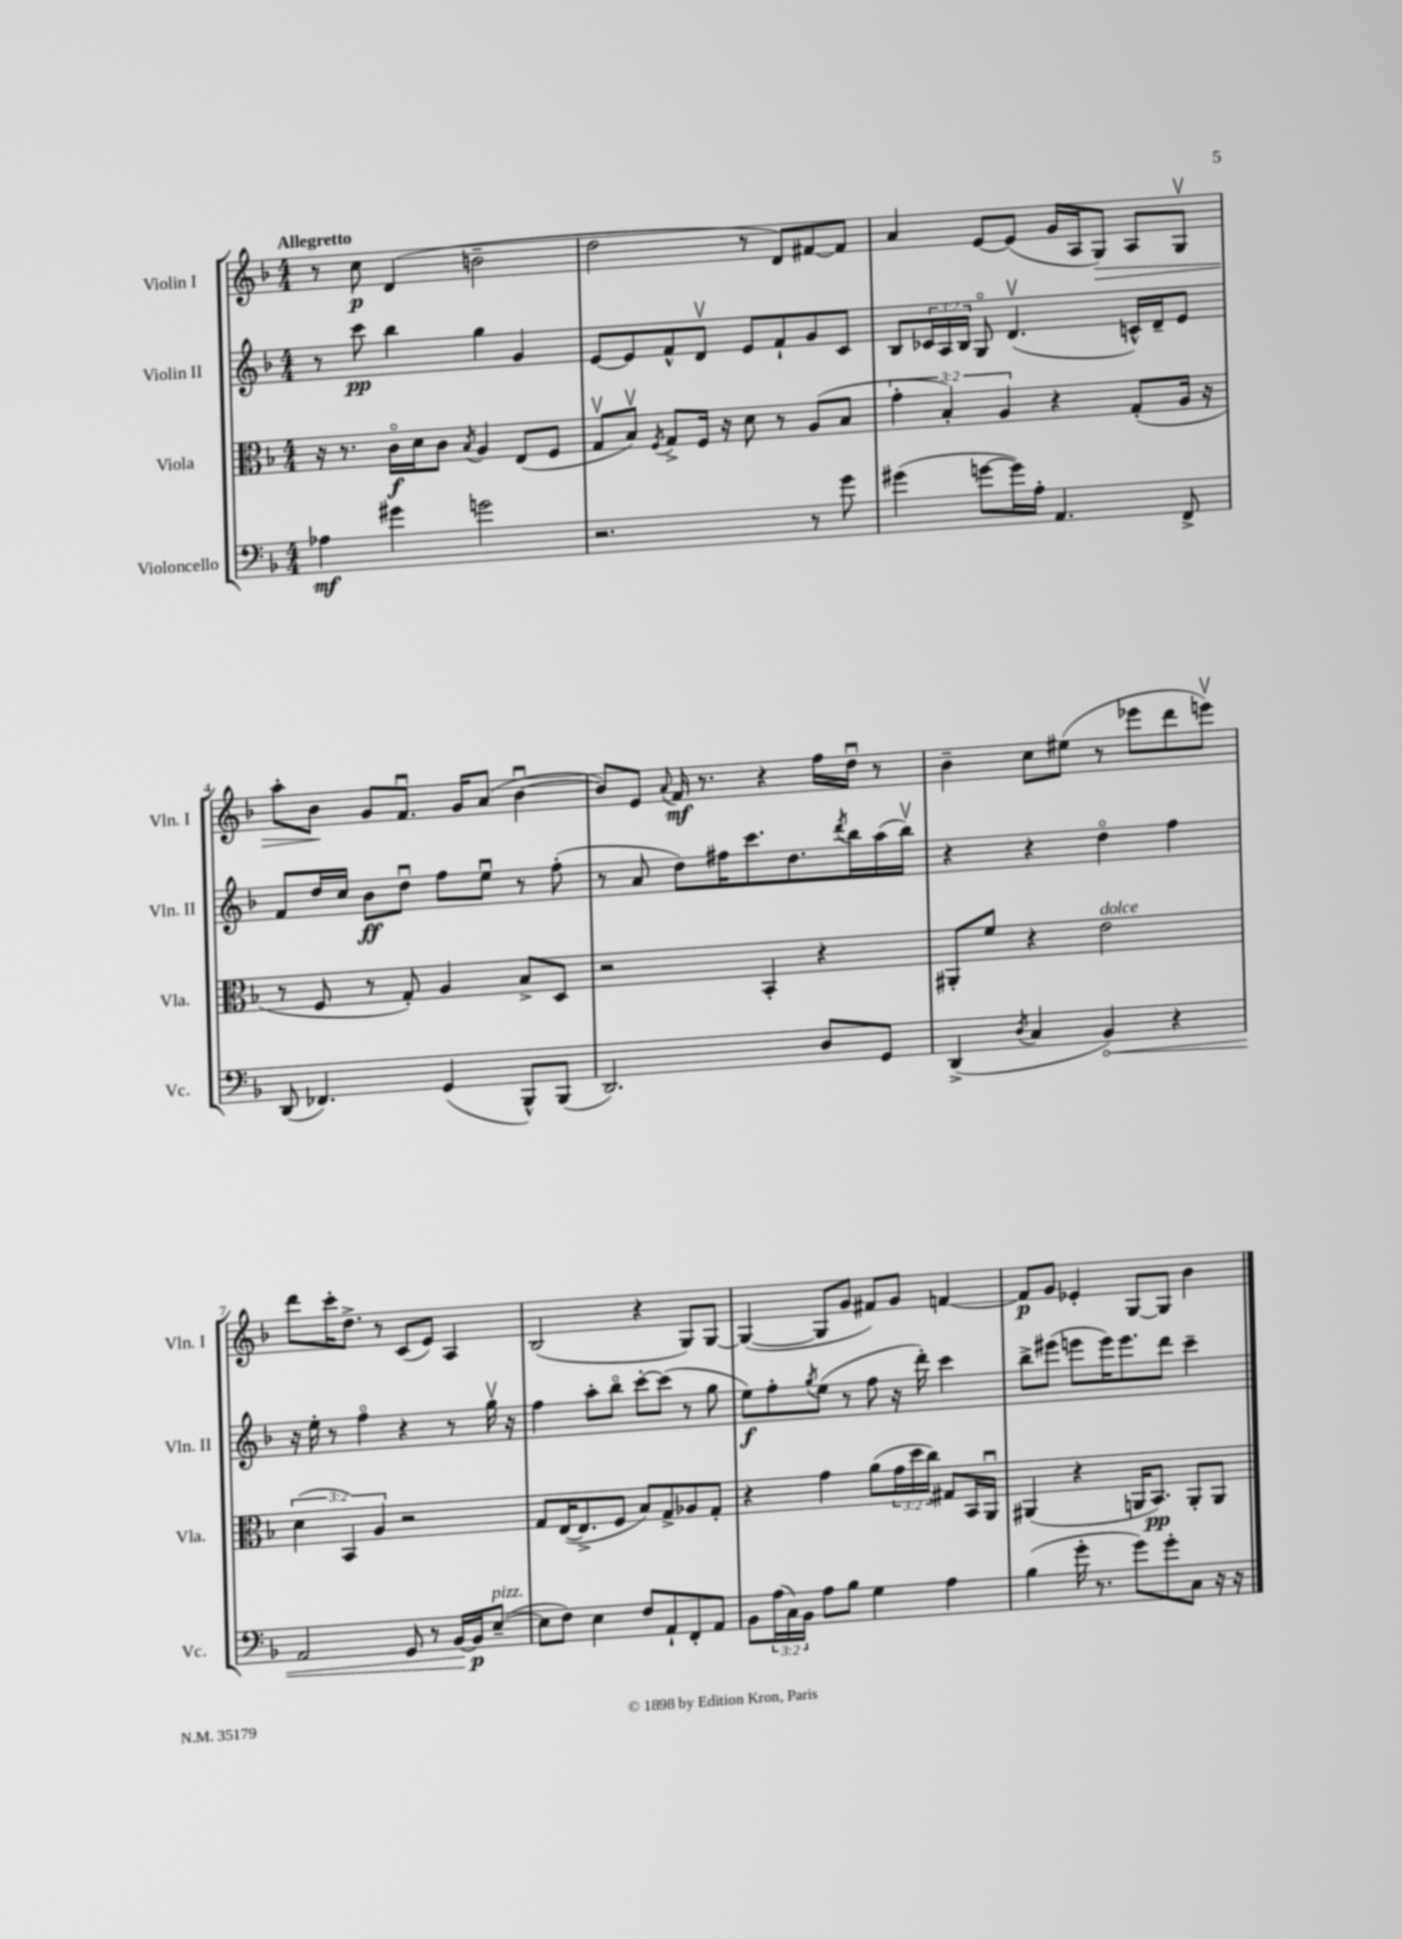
<<
\new StaffGroup <<
\new Staff = "s0" \with { instrumentName = "Violin I" shortInstrumentName = "Vln. I" } {
    \clef treble \key f \major \numericTimeSignature \time 4/4 \tempo "Allegretto"
    r8 c''8\p d'4( b'2-- |
    d''2 r8 d'8) fis'8~ fis'8 |
    a'4 e'8~ e'8( g'16 a16 g8\>) a8 g8\upbow |
    a''8-. bes'8\! g'8 f'8.\downbow g'16 a'8( bes'4~\downbow |
    bes'8) e'8 \appoggiatura { a'8 } f'16\mf r8. r4 f''16 d''16\downbow r8 |
    bes'4-- c''8 eis''8( r8 ees'''8 d'''8 e'''8\upbow) |
    d'''8 c'''16-. d''8.-> r8 c'8( e'8) a4 |
    bes2( r4 g8) g8~ |
    g4~( g8 g'8 fis'8) g'8 f'4~ |
    f'8\p g'8 ees'4-. g8~ g8 bes'4 \bar "|." |
}
\new Staff = "s1" \with { instrumentName = "Violin II" shortInstrumentName = "Vln. II" } {
    \clef treble \key f \major \numericTimeSignature \time 4/4 \override Staff.TupletNumber.text = #tuplet-number::calc-fraction-text
    r8 c'''8\pp bes''4 g''4 g'4 |
    e'8~ e'8 f'8-^ d'8\upbow e'8 f'8-! g'8 c'8 |
    bes8 \tuplet 3/2 { ces'16 a16 bes16 } g8\flageolet d'4.\upbow( c'16-^) d'16-- e'8 |
    f'8 d''16 c''16 bes'8\ff d''8\downbow f''8 e''8\downbow r8 f''8-.( |
    r8 a'8 d''8) fis''16 c'''8. d''8. \acciaccatura { d'''8 } bes''16 a''16( bes''16\upbow) |
    r4 r4 d''4\flageolet f''4 |
    r16 e''16-. r8 f''4\flageolet r4 r8 g''16\upbow r16 |
    f''4 a''8-. bes''8\flageolet c'''8~-. c'''8( r8 g''8 |
    e''8\f) f''8-. \acciaccatura { g''8 } e''8( r8 f''8 r16 d'''16-.) c'''4 |
    bes''8-> eis'''8( e'''8 e'''16) e'''8. d'''8 c'''4-- \bar "|." |
}
\new Staff = "s2" \with { instrumentName = "Viola" shortInstrumentName = "Vla." } {
    \clef alto \key f \major \numericTimeSignature \time 4/4 \override Staff.TupletNumber.text = #tuplet-number::calc-fraction-text
    r16 r8. c'16\flageolet\f d'16 c'8 \acciaccatura { bes8 } a4 e8( f8 |
    g8\upbow bes8\upbow) \acciaccatura { f8 } g8-> f16 r16 d'8 r8 a8( bes8 |
    \tuplet 3/2 { g'4-. bes4-.) a4 } r4 g8-.( a16 r16 |
    r8 f8 r8 g8-.) a4 bes8-> d8 |
    r2 bes,4-. r4 |
    ais,8-. f'8 r4 e'2^\markup { \italic "dolce" } |
    \tuplet 3/2 { d'4( bes,4) a4 } r2 |
    g8 e16~( e8.-> f8 bes8) g8-> aes8 g8-. |
    r4 g'4 a'8( \tuplet 3/2 { g'16 d''16 c''16) } gis8 bes,16 a,16\downbow |
    ais,4( r4 a,16 bes,8.\pp) a,8-. a,8 \bar "|." |
}
\new Staff = "s3" \with { instrumentName = "Violoncello" shortInstrumentName = "Vc." } {
    \clef bass \key f \major \numericTimeSignature \time 4/4 \override Staff.TupletNumber.text = #tuplet-number::calc-fraction-text
    aes4\mf gis'4 g'2 |
    r2. r8 g'8 |
    gis'4( g'8~ g'16) a16-. a,4. f,8-> |
    d,8( fes,4.) g,4( bes,,8-^) bes,,8( |
    d,2.) d8 g,8 |
    d,4->( \acciaccatura { d8 } c4 \once \override Hairpin.circled-tip = ##t bes,4\<) r4 |
    a,2 g,8 r8 bes,16~ bes,16\p\! e8~--^\markup { \italic "pizz." }( |
    e8 f8) e4 f8 a,8-! f,8-. a,8 |
    bes,8 \tuplet 3/2 { a16( c16) bes,16 } a8 bes8 g4 a4 |
    bes4( g'16-. r8. g'8) g'8-. c8 r16 r16 \bar "|." |
}
>>
>>
